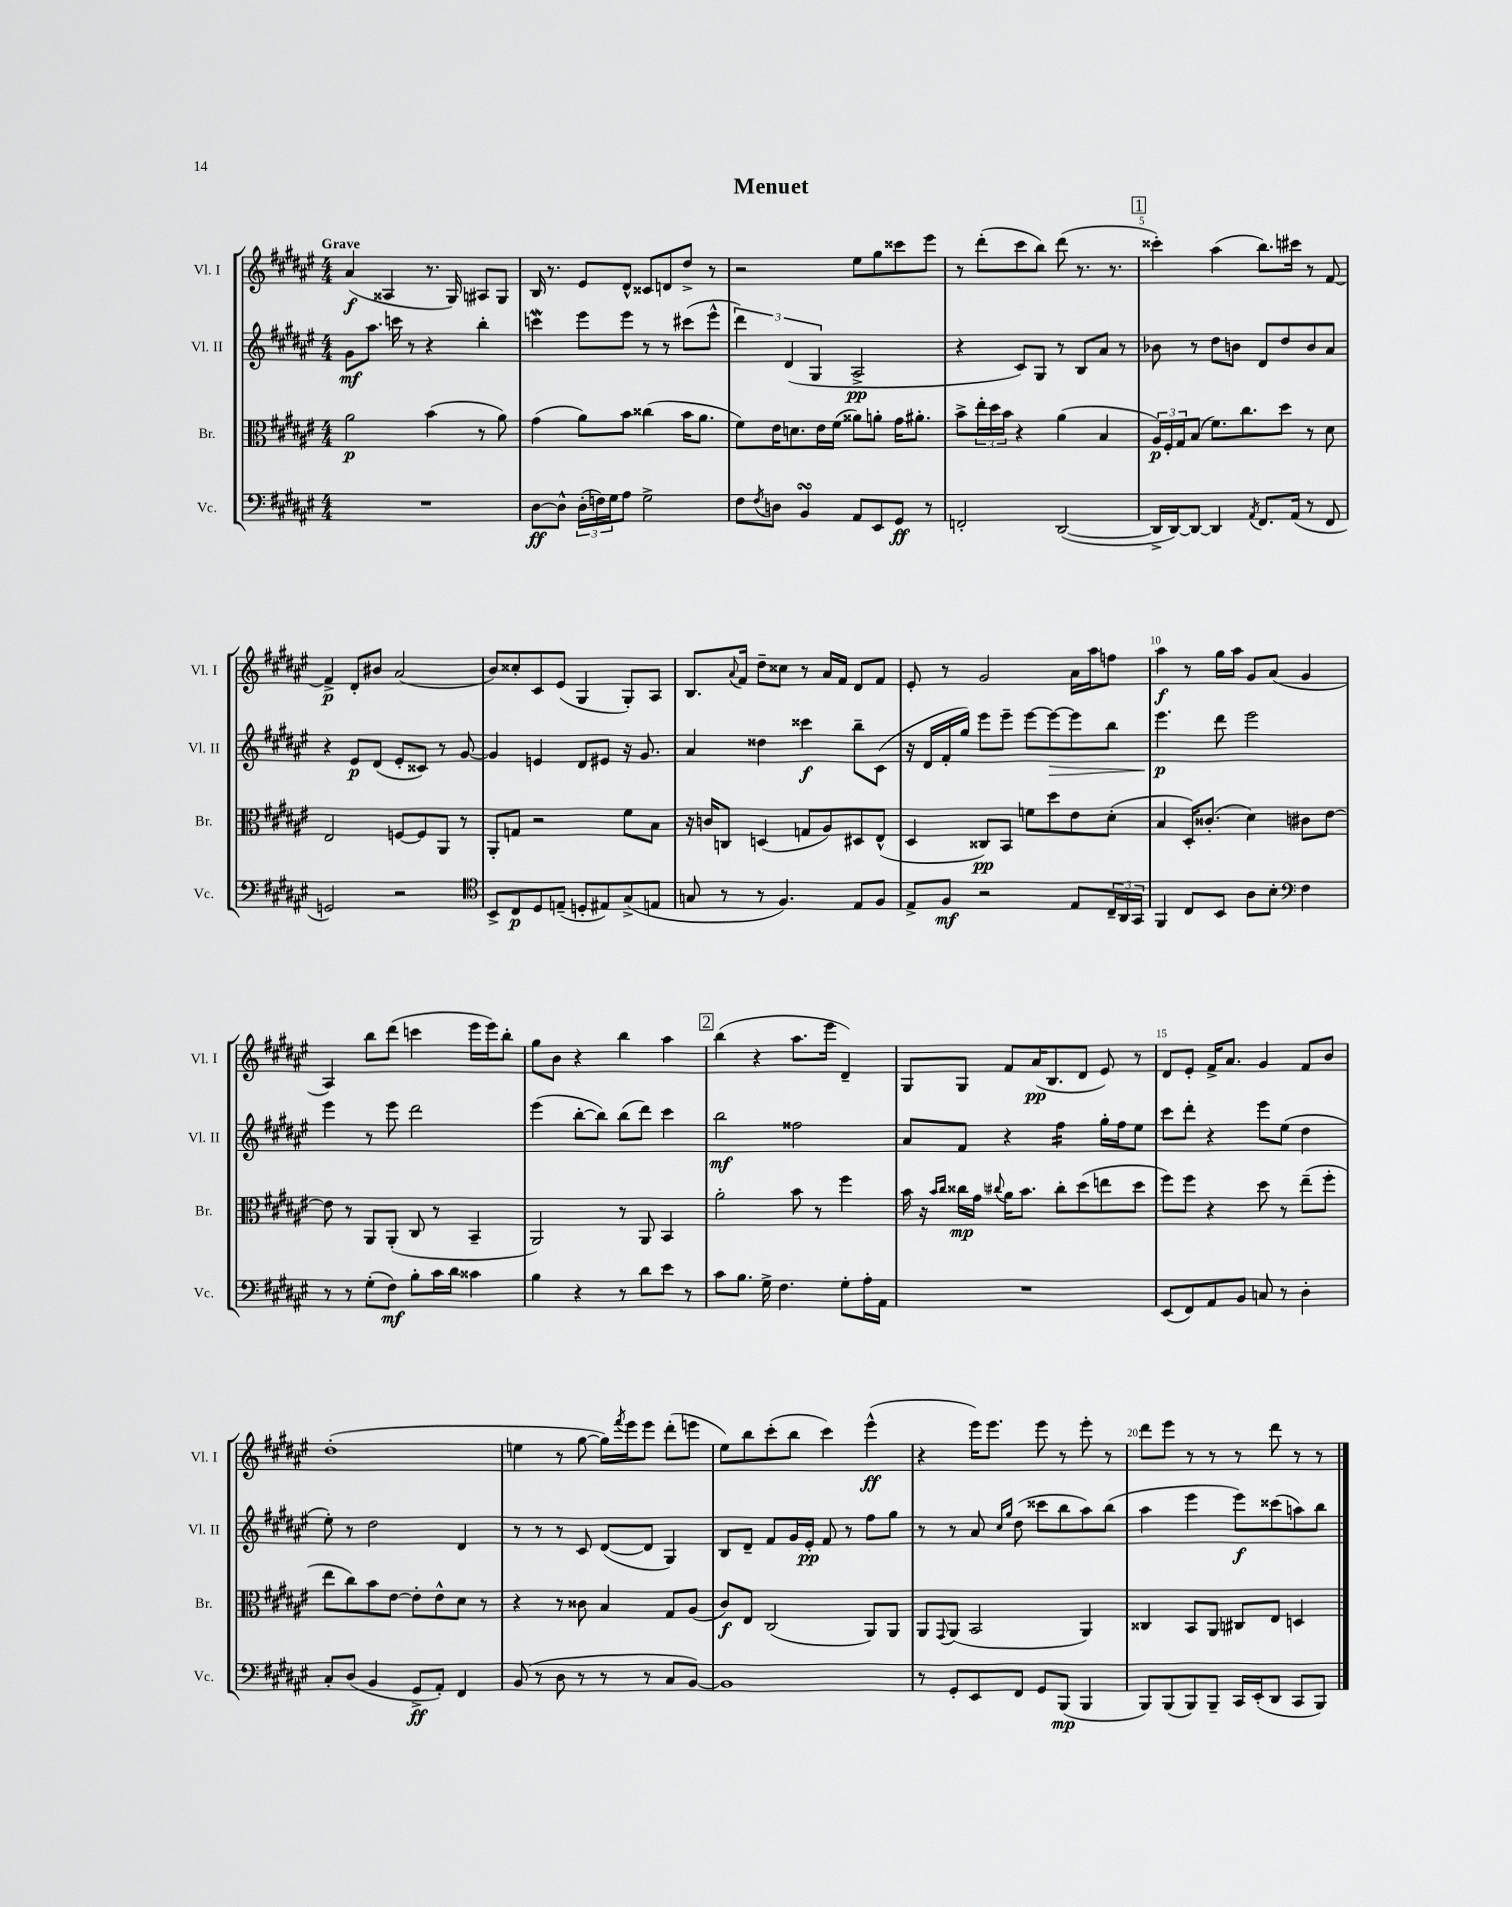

**kern	**kern	**kern	**kern
*staff4	*staff3	*staff2	*staff1
*clefF4	*clefC3	*clefG2	*clefG2
*k[f#c#g#d#a#e#]	*k[f#c#g#d#a#e#]	*k[f#c#g#d#a#e#]	*k[f#c#g#d#a#e#]
*M4/4	*M4/4	*M4/4	*M4/4
1r	2a#\	8g#\L	(4a#/
.	.	8.aa#\J	.
.	.	.	4A##/
.	.	16ccc\	.
.	.	8r	.
.	(4b\	4r	8.r
.	.	.	16G#/)
.	8r	4bb'\	8A#/L
.	8a#\)	.	8G#/J
=	=	=	=
[8D#\L	(4g#\	4ccc\	16B/
.	.	.	8.r
8D#^^\]J	.	.	.
(24D#'\LL	8a#\L)	8eee#\L	8e#/L
24F\)	.	.	.
24G#\J	.	.	.
8A#\J	8b\J	8eee#\J	8d#^^/J
2G#^\	(4cc##\	8r	8c##/L
.	.	8r	8d/
.	16b\LK	(8ccc#\L	8dd#^/J
.	8.a#\J	.	.
.	.	8eee#^^\J	8r
=	=	=	=
8F#\L	8f#\L)	6ddd#\)	2r
8qF#/	.	.	.
8D\J	16e#\K	.	.
.	.	(6d#/	.
.	8.d\	.	.
4BB/	.	.	.
.	.	6G#/	.
.	16e#\L	.	.
.	(16f#\JJ	.	.
8AA#/L	8a##\L)	2A#^/	8ee#\L
8EE#/	8a'\J	.	8gg#\
8GG#/J	16g#\LK	.	8ccc##\
.	8.a#'\J	.	.
8r	.	.	8eee#\J
=	=	=	=
2FF'/	8b^\L	4r	8r
.	24ee#'\L	.	(8ddd#'\L
.	24dd#\	.	.
.	24b\JJ	.	.
.	4r	8c#/L)	8ccc#\
.	.	8G#/J	8bb\J)
([2DD#/	(4a#\	8r	(8ddd#\
.	.	8B/L	8.r
.	4B/	8a#/J	.
.	.	.	8.r
.	.	8r	.
=	=	=	=
16DD#^/]LL	24A#/LL)	8b-\	4ccc##'\)
.	24F#'/	.	.
[16DD#/J)	.	.	.
.	24G#/J	.	.
8DD#/_J	(8B/J	8r	.
4DD#/]	8.f#\L)	8dd#\L	(4aa#\
.	.	8b\J	.
.	8.cc#\	.	.
8qAA#/	.	.	.
8.FF#/L	.	8d#/L	8.bb\L)
.	8dd#\J	8dd#/	.
(16AA#/Jk	.	.	16ccc#\Jk
8r	8r	8b/	8r
8FF#/	8d#\	8a#/J	[8f#/
=	=	=	=
2GG/)	2E#/	4r	4f#^/]
.	.	8e#/L	8d#'/L
.	.	(8d#/J	8b#/J
2r	[8F/L	8e#'/L	(2a#/
.	8F/]	8c##/J)	.
.	8AA#/J	8r	.
.	8r	[8g#/	.
=	=	=	=
*clefC4	*	*	*
8BB^/L	8AA#'/L	4g#/]	8b/L)
8C#/	8G/J	.	8cc##'/
8D#/	2r	4e/	8c#/
(8E~/J	.	.	(8e#/J
8D'/L	.	8d#/L	4G#/
8E#/)	.	8e#/J	.
(8G#^/	8f#\L	16r	8G#'/L)
.	.	8.g#/	.
8E/J	8B\J	.	8A#/J
=	=	=	=
8G/	16r	4a#/	8.B/L
.	16c/LK	.	.
8r	8C/J	.	.
.	.	.	8qqa#/
.	.	.	16f#/Jk
8r	(4D/	4dd##\	8dd#~\L
4.F#/)	.	.	8cc##\J
.	8G/L	4ccc##\	8r
.	8A#/)	.	16a#/LL
.	.	.	16f#/JJ
8E#/L	8D#/	8bb~\L	8d#/L
8F#/J	(8E#^^/J	(8c#\J	8f#/J
=	=	=	=
8E#^/L	4D#/	16r	8e#'/
.	.	16d#/LL	.
8F#/J	.	16f#'/	8r
.	.	16gg#/JJ)	.
2r	8C##/L)	8eee#\L	2g#/
.	8BB/J	8eee#~\J	.
.	8f\L	[8eee#\L	.
.	8dd#\	8eee#\_	.
8E#/L	8e#\	8eee#\]	16a#\LL
.	.	.	16aa#\J
24C#~/L	(8d#'\J	8bb\J	8ff\J
24AA#/	.	.	.
24GG#/JJ	.	.	.
=	=	=	=
4FF#/	4B/	4.eee#\	4aa#\
8C#/L	16D#'/LK)	.	8r
.	(8.c##'/J	.	.
8BB/J	.	8ddd#\	16gg#\LL
.	.	.	16aa#\JJ
8A#\L	4d#\)	2eee#\	8g#/L
8B'\J	.	.	(8a#/J
*clefF4	*	*	*
4F#\	8c#\L	.	4g#/
.	[8e#\J	.	.
=	=	=	=
8r	8e#\]	4eee#\	4A#/)
8r	8r	.	.
(8G#'\L	8AA#/L	8r	8bb\L
8F#\J)	(8AA#'/J	8eee#\	(8ddd#\J
8B'\L	8C#/	2ddd#\	4ccc\
16c#\L	8r	.	.
16d#\JJ	.	.	.
4c##\	4BB~/	.	16eee#\LL
.	.	.	16eee#\J)
.	.	.	8bb'\J
=	=	=	=
4B\	2AA#/)	(4eee#\	8gg#\L
.	.	.	8b\J
4r	.	[8bb'\L	4r
.	.	8bb\]J)	.
8r	8r	(8bb\L	4bb\
8d#\L	8AA#/	8ddd#\J)	.
8e#\J	4BB/	4ccc#\	4aa#\
8r	.	.	.
=	=	=	=
8c#\L	2a#'\	2bb\	(4bb\
8.B\J	.	.	.
.	.	.	4r
16G#^\	.	.	.
4.F#\	.	.	.
.	8b\	2ff##\	8.aa#\L
.	8r	.	.
.	.	.	16eee#\Jk
8G#'\L	4ff#\	.	4d#~/)
16A#'\L	.	.	.
16AA#\JJ	.	.	.
=	=	=	=
1r	16b\	8a#/L	8G#/L
.	16r	.	.
.	16qqb/LL	.	.
.	16qqcc#/JJ	.	.
.	16cc##\LL	8f#/J	8G#/J
.	16g#\JJ	.	.
.	8qqcc#/	.	.
.	16a#\LK	4r	8f#/L
.	8.b\J	.	.
.	.	.	(16a#/K
.	.	.	8.B/
.	8cc#'\L	4ff#\	.
.	(8dd#\	.	8d#/J
.	8ee\	16gg#'\LL	8e#/)
.	.	16ff#\J	.
.	8dd#\J	8ee#\J	8r
=	=	=	=
(8EE#/L	8ff#\L)	8ccc#\L	8d#/L
8FF#/)	8ff#\J	8ddd#'\J	8e#'/J
8AA#/	4r	4r	16f#^/LK
.	.	.	8.a#/J
8BB/J	.	.	.
8C/	8dd#\	8eee#\L	4g#/
8r	8r	(8ee#\J	.
4D#'\	(8ee#~\L	4dd#\	8f#/L
.	8ff#'\J	.	8b/J
=	=	=	=
8C#'/L	8ee#\L	8ee#'\)	(1dd#'
(8D#/J	8cc#\)	8r	.
4BB/	8b\	2dd#\	.
.	[8e#\J	.	.
8GG#^/L	8e#'\]L	.	.
8AA#'/J)	8e#^^\	.	.
4FF#/	8d#\J	4d#/	.
.	8r	.	.
=	=	=	=
(8BB/	4r	8r	4ee\
8r	.	8r	.
8D#\	8r	8r	8r
8r	8c##\	8c#/	[8gg#\
8r	4B/	([8d#/L	16gg#\]LL)
.	.	.	8qfff#/
.	.	.	16eee#\J
8r	.	8d#/]J	8eee#\J
8C#/L	8G#/L	4G#/)	(8ddd#'\L
[8BB/J)	(8A#/J	.	8eee\J
=	=	=	=
1BB]	8c#/L)	8B/L	8ee#\L)
.	8E#/J	8d#~/J	8bb\
.	(2C#/	8f#/L	(8ccc#'\
.	.	16g#/L	8bb\J
.	.	16e#'/JJ	.
.	.	8f#/	4ccc#\)
.	.	8r	.
.	8AA#/L)	8ff#\L	(4eee#^^\
.	8AA#/J	8gg#\J	.
=	=	=	=
8r	8AA#/L	8r	4r
.	8qqGG#/	.	.
8GG#'/L	(8AA#/J	8r	.
8EE#/	2BB/	8a#/	16eee#\LK)
.	.	.	8.eee#\J
.	.	16qqcc#/LL	.
.	.	16qqgg#/JJ	.
8FF#/J	.	(8dd#\	.
8GG#/L	.	8ccc##\L	8eee#\
(8BBB/J	.	8bb\	8r
4BBB/	4AA#/)	8aa#\)	8eee#'\
.	.	(8bb\J	8r
=	=	=	=
8BBB/L)	4C##/	4aa#\	8ddd#\L
(8BBB/	.	.	8eee#\J
8BBB/)	8BB/L	4eee#\	8r
8BBB~/J	8AA#/J	.	8r
16CC#/LL	8C#/L	8eee#\L)	8r
(16EE#'/J	.	.	.
8DD#/J	8E#/J	(8ccc##\	8ddd#\
8CC#/L	4D/	8aa\)	8r
8BBB/J)	.	8bb\J	8r
==	==	==	==
*-	*-	*-	*-
